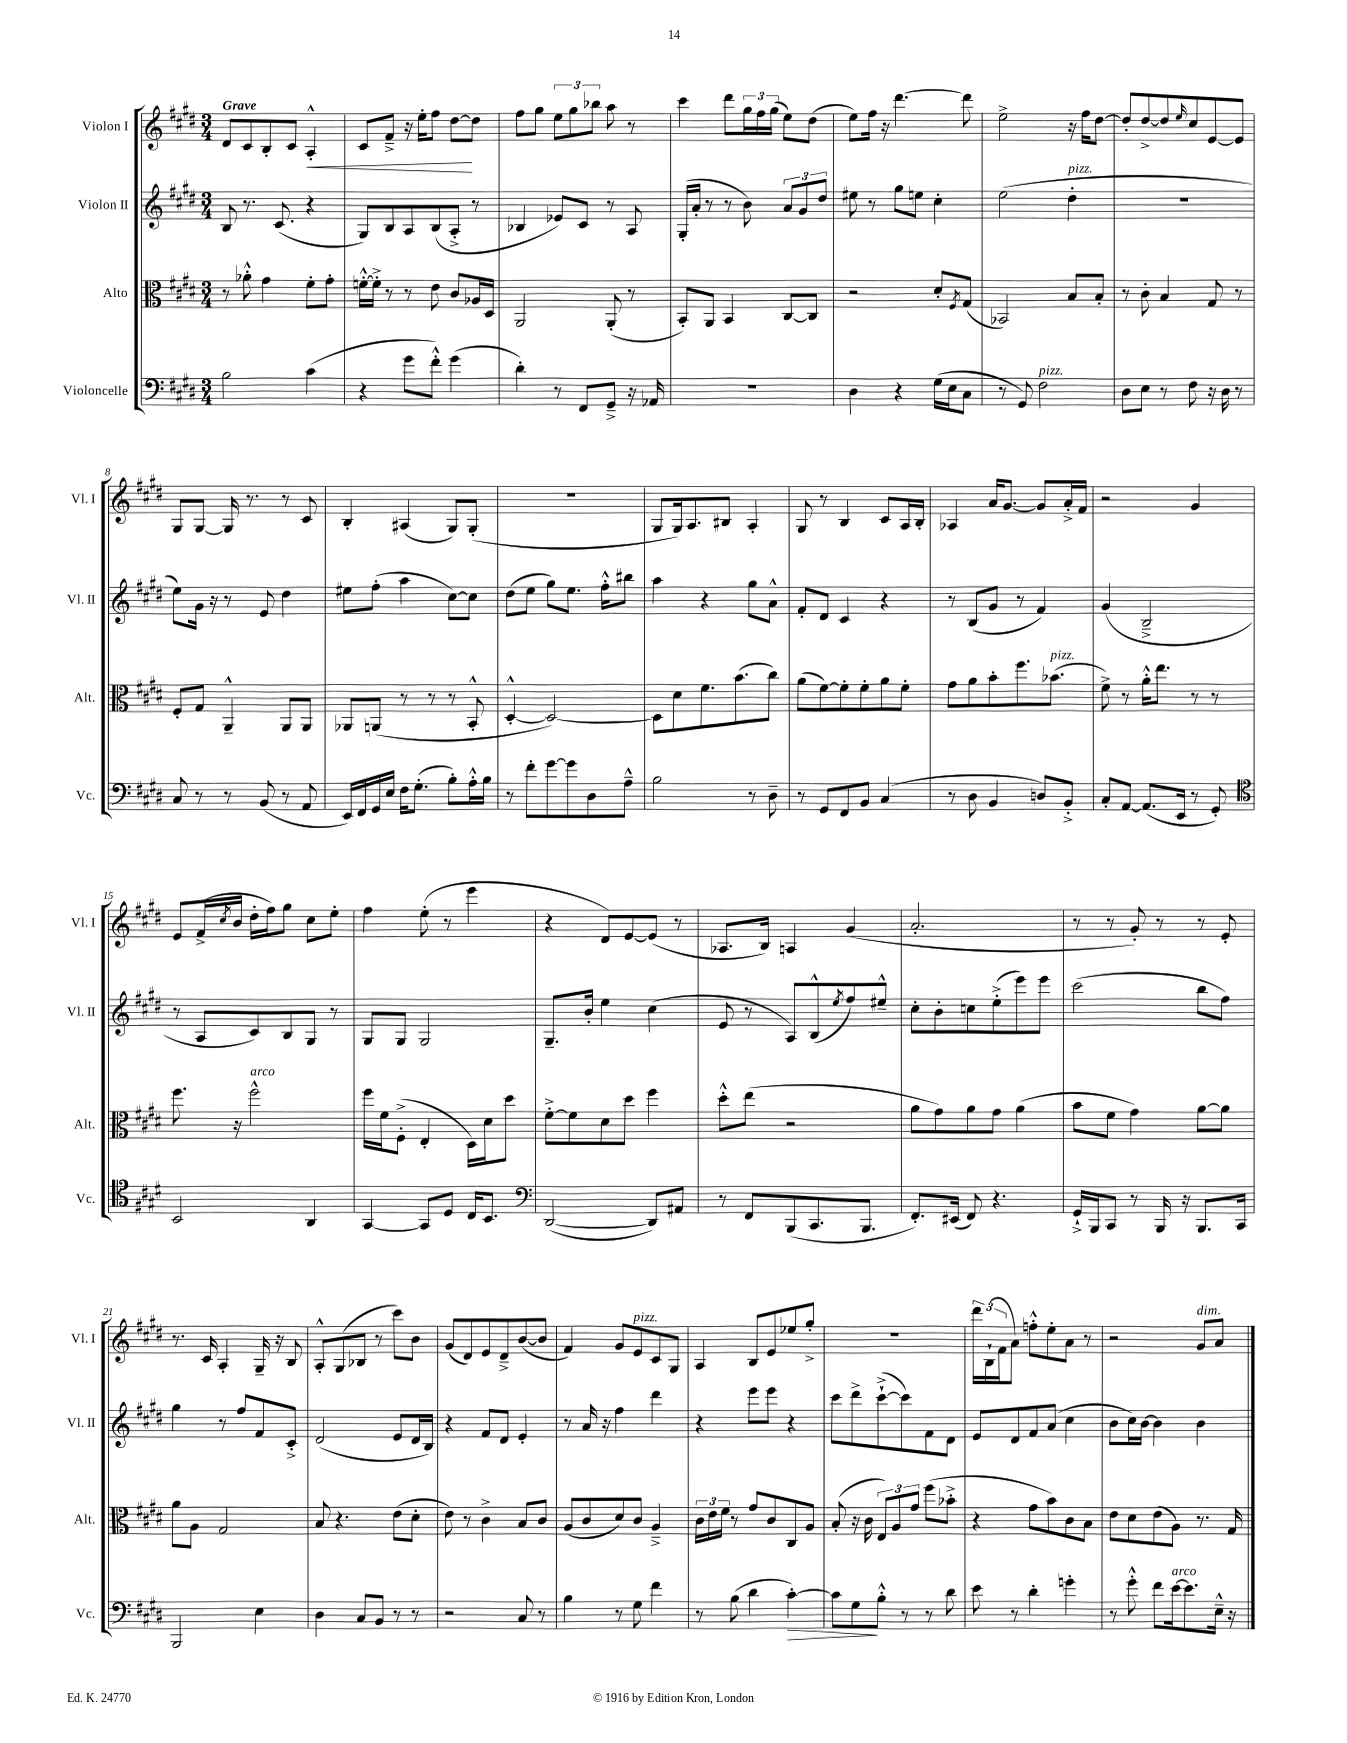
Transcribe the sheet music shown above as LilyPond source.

<<
\new StaffGroup <<
\new Staff = "s0" \with { instrumentName = "Violon I" shortInstrumentName = "Vl. I" } {
    \clef treble \key e \major \numericTimeSignature \time 3/4 \tempo "Grave"
    dis'8 cis'8 b8-. cis'8 a4-.-^\< |
    cis'8 fis'8---> r16 e''16-. fis''8 dis''8~\! dis''8 |
    fis''8 gis''8 \tuplet 3/2 { e''8 gis''8 bes''8 } a''8 r8 |
    cis'''4 dis'''8 \tuplet 3/2 { gis''16 fis''16 gis''16( } e''8) dis''8( |
    e''8) fis''16 r16 dis'''4.~ dis'''8 |
    e''2-> r16 fis''16 dis''8~ |
    dis''8-. dis''8~-> dis''8 \grace { e''16 } cis''8 e'8~ e'8 |
    gis8 gis8~ gis16 r8. r8 cis'8 |
    b4-. ais4( gis8) gis8-.( |
    R2. |
    gis8 gis16) a8. bis8 a4-. |
    gis8 r8 b4 cis'8 a16 b16-. |
    aes4 a'16 gis'8.~ gis'8 a'16-.-> fis'16 |
    r2 gis'4 |
    e'8 fis'16->( \acciaccatura { cis''8 } b'16 dis''16-. fis''16) gis''8 cis''8 e''8-. |
    fis''4 e''8-.( r8 e'''4 |
    r4 dis'8) e'8~ e'8( r8 |
    aes8. b16) a4 gis'4( |
    a'2.-. |
    r8 r8 gis'8-.) r8 r8 e'8-. |
    r8. cis'16 a4-. gis16-- r16 b8 |
    a8-.-^ gis8( bes8 r8 cis'''8) b'8 |
    gis'8( dis'8) e'8 dis'8---> b'8~( b'8 |
    fis'4) gis'8 e'8^\markup { \italic "pizz." } cis'8 gis8 |
    a4 b8 e'8 ees''8 gis''8-.-> |
    R2. |
    \tuplet 3/2 { dis'''16 b16-!( fis'16 } a'8) f''8-.-^ e''8-. a'8 r8 |
    r2 gis'8^\markup { \italic "dim." } a'8 \bar "|." |
}
\new Staff = "s1" \with { instrumentName = "Violon II" shortInstrumentName = "Vl. II" } {
    \clef treble \key e \major \numericTimeSignature \time 3/4
    b8 r8. cis'8.( r4 |
    gis8) b8 a8 b8( a8-.-> r8 |
    bes4 ees'8) cis'8 r8 a8 |
    gis16-.( a'16-. r8 r8 b'8) \tuplet 3/2 { a'8 gis'8 dis''8 } |
    eis''8 r8 gis''8 e''8 cis''4-. |
    e''2( dis''4-.^\markup { \italic "pizz." } |
    R2. |
    e''8) gis'16 r16 r8 e'8 dis''4 |
    eis''8 fis''8-.( a''4 cis''8~) cis''8 |
    dis''8( e''8 gis''8) e''8. fis''16-.-^ bis''8 |
    a''4 r4 gis''8 a'8-^ |
    fis'8-. dis'8 cis'4 r4 |
    r8 b8( gis'8 r8 fis'4) |
    gis'4( b2---> |
    r8 a8 cis'8) b8 gis8 r8 |
    gis8 gis8 gis2 |
    gis8.-- b'16-. e''4 cis''4( |
    e'8 r8 a8) b8-^( \acciaccatura { e''8 } fis''8) eis''8---^ |
    cis''8-. b'8-. c''8 e''8-.->( e'''8) e'''8 |
    cis'''2( b''8 fis''8) |
    gis''4 r8 fis''8 fis'8 cis'8-.-> |
    dis'2( e'8 dis'16 b16) |
    r4 fis'8 dis'8 e'4-. |
    r8 a'16 r16 fis''4 dis'''4 |
    r4 e'''8 e'''8 r4 |
    cis'''8 dis'''8-> cis'''8~-!->( cis'''8) fis'8 dis'8 |
    e'8 dis'8 fis'8 a'8( cis''4 |
    b'8 cis''16) b'16~ b'4 b'4 \bar "|." |
}
\new Staff = "s2" \with { instrumentName = "Alto" shortInstrumentName = "Alt." } {
    \clef alto \key e \major \numericTimeSignature \time 3/4
    r8 aes'8-.-^ gis'4 fis'8-. gis'8-. |
    f'16~-.-^ f'16-.-> r8 r8 e'8 cis'8 aes16 dis16 |
    a,2 a,8-.( r8 |
    b,8-.) a,8 b,4 cis8~ cis8 |
    r2 dis'8-. \acciaccatura { fis8 } gis8( |
    bes,2) b8 b8-. |
    r8 cis'8-. b4 gis8 r8 |
    fis8-. gis8 a,4---^ a,8 a,8 |
    aes,8 a,8( r8 r8 r8 b,8-.-^ |
    dis4~-.-^ dis2~) |
    dis8 dis'8 fis'8. b'8.( cis''8) |
    a'8( fis'8~) fis'8-. fis'8-. a'8 fis'8-. |
    gis'8 a'8 b'8-. fis''8. bes'8.^\markup { \italic "pizz." }( |
    fis'8->) r8 a'16-.-^ e''8. r8 r8 |
    fis''8. r16 fis''2-^^\markup { \italic "arco" } |
    fis''16 fis'16 fis8-.->( e4-. dis16) dis'16 dis''8 |
    fis'8~-.-> fis'8 dis'8 dis''8 fis''4 |
    dis''8-.-^ e''8( r2 |
    a'8 gis'8) a'8 gis'8 a'4( |
    b'8 fis'8 gis'4) a'8~ a'8 |
    a'8 a8 gis2 |
    b8 r4. e'8( dis'8-. |
    e'8) r8 cis'4-> b8 cis'8 |
    a8( cis'8 dis'8) cis'8 a4---> |
    \tuplet 3/2 { cis'16 e'16 fis'16 } r8 gis'8 cis'8 cis8 a8 |
    b8-.( r16 cis'16 \tuplet 3/2 { e8) a8 gis'8 } fis''8( bes'8-.-> |
    r4 gis'8 b'8) cis'8 b8 |
    e'8 dis'8 e'8( a8) r8. gis16 \bar "|." |
}
\new Staff = "s3" \with { instrumentName = "Violoncelle" shortInstrumentName = "Vc." } {
    \clef bass \key e \major \numericTimeSignature \time 3/4
    b2 cis'4( |
    r4 gis'8 fis'8-.-^) gis'4( |
    dis'4-.) r8 fis,8 gis,8---> r16 aes,16 |
    R2. |
    dis4 r4 gis16( e16 cis8 |
    r8 gis,8) fis2^\markup { \italic "pizz." } |
    dis8 e8 r8 fis8 r16 dis16 r8 |
    cis8 r8 r8 b,8( r8 a,8 |
    e,16) fis,16 gis,16 e16 fis16 gis8.-.( b8-.) a16-.-^ b16 |
    r8 fis'8-. gis'8~ gis'8 dis8 a8---^ |
    b2 r8 dis8-- |
    r8 gis,8 fis,8 b,8 cis4( |
    r8 dis8 b,4 d8) b,8-.-> |
    cis8-. a,8~ a,8.( e,16 r8 gis,8-.) |
    \clef tenor b,2 a,4 |
    gis,4~ gis,8 dis8 cis16 b,8. |
    \clef bass dis,2~( dis,8) ais,8 |
    r8 fis,8 b,,8( cis,8. b,,8. |
    fis,8.-.) eis,16( fis,8) r4. |
    gis,16-!-> b,,16 cis,8 r8 b,,16 r16 b,,8. cis,16 |
    b,,2 e4 |
    dis4 cis8 b,8 r8 r8 |
    r2 cis8 r8 |
    b4 r8 gis8 fis'4 |
    r8 b8( dis'4 cis'4~-.\>) |
    cis'8 gis8\! b8-.-^ r8 r8 dis'8 |
    e'8 r8 dis'4-. g'4-. |
    r8 gis'8-.-^ fis'8 e'16~^\markup { \italic "arco" } e'8. e16---^ r16 \bar "|." |
}
>>
>>
